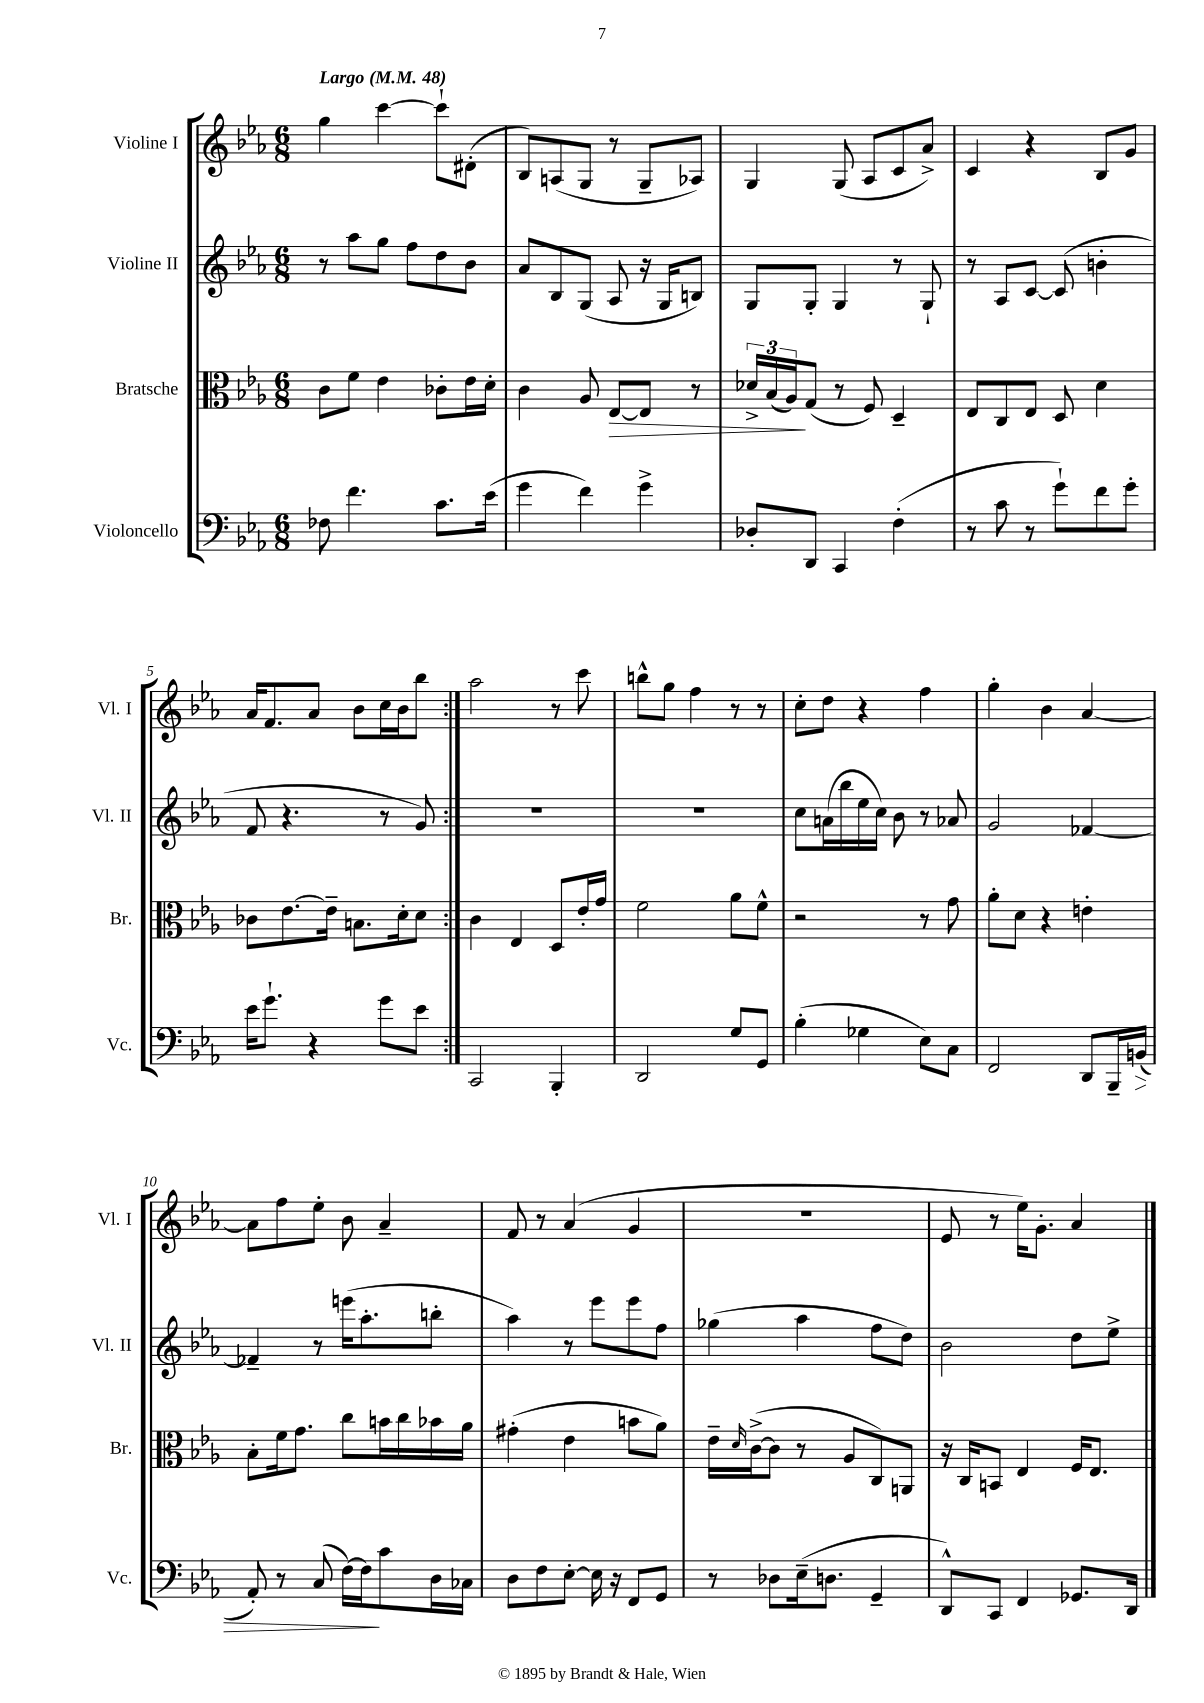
<<
\new StaffGroup <<
\new Staff = "s0" \with { instrumentName = "Violine I" shortInstrumentName = "Vl. I" } {
    \clef treble \key ees \major \numericTimeSignature \time 6/8 \tempo "Largo" 4 = 48
    \repeat volta 2 { g''4 c'''4~ c'''8-! dis'8-.( |
    bes8) a8( g8 r8 g8-- aes8) |
    g4 g8( aes8 c'8 aes'8->) |
    c'4 r4 bes8 g'8 |
    aes'16 f'8. aes'8 bes'8 c''16 bes'16 bes''8 | }
    aes''2 r8 c'''8 |
    b''8-^ g''8 f''4 r8 r8 |
    c''8-. d''8 r4 f''4 |
    g''4-. bes'4 aes'4~ |
    aes'8 f''8 ees''8-. bes'8 aes'4-- |
    f'8 r8 aes'4( g'4 |
    R2. |
    ees'8 r8 ees''16) g'8.-. aes'4 \bar "|." |
}
\new Staff = "s1" \with { instrumentName = "Violine II" shortInstrumentName = "Vl. II" } {
    \clef treble \key ees \major \numericTimeSignature \time 6/8
    \repeat volta 2 { r8 aes''8 g''8 f''8 d''8 bes'8 |
    aes'8 bes8 g8( aes8 r16 g16 b8) |
    g8 g8-. g4 r8 g8-! |
    r8 aes8 c'8~ c'8( b'4-. |
    f'8 r4. r8 g'8) | }
    R2. |
    R2. |
    c''8 a'16( bes''16 ees''16 c''16) bes'8 r8 aes'8 |
    g'2 fes'4~ |
    fes'4-- r8 e'''16( aes''8.-. b''8-. |
    aes''4) r8 ees'''8 ees'''8 f''8 |
    ges''4( aes''4 f''8 d''8) |
    bes'2 d''8 ees''8-> \bar "|." |
}
\new Staff = "s2" \with { instrumentName = "Bratsche" shortInstrumentName = "Br." } {
    \clef alto \key ees \major \numericTimeSignature \time 6/8
    \repeat volta 2 { c'8 f'8 ees'4 ces'8-. ees'16 d'16-. |
    c'4 aes8 ees8~\> ees8 r8 |
    \tuplet 3/2 { des'16-> bes16( aes16\!) } g8( r8 f8) d4-- |
    ees8 c8 ees8 d8 d'4 |
    ces'8 ees'8.~ ees'16-- b8. d'16-. d'8 | }
    c'4 ees4 d8 ees'16-. g'16 |
    f'2 aes'8 f'8-^ |
    r2 r8 g'8 |
    aes'8-. d'8 r4 e'4-. |
    bes8-. f'16 g'8. c''8 b'16 c''16 bes'16 aes'16 |
    gis'4-.( ees'4 b'8 aes'8) |
    ees'16-- \grace { d'16 } c'16~->( c'8 r8 aes8 c8) a,8 |
    r16 c16 b,8 ees4 f16 ees8. \bar "|." |
}
\new Staff = "s3" \with { instrumentName = "Violoncello" shortInstrumentName = "Vc." } {
    \clef bass \key ees \major \numericTimeSignature \time 6/8
    \repeat volta 2 { fes8 f'4. c'8. ees'16( |
    g'4 f'4) g'4-> |
    des8-. d,8 c,4 f4-.( |
    r8 c'8 r8 g'8-!) f'8 g'8-. |
    ees'16 g'8.-! r4 g'8 ees'8 | }
    c,2 bes,,4-. |
    d,2 g8 g,8 |
    bes4-.( ges4 ees8) c8 |
    f,2 d,8 bes,,16-- b,16\>( |
    aes,8-.) r8 c8( f16~) f16\! c'8 d16 ces16 |
    d8 f8 ees8~-. ees16 r16 f,8 g,8 |
    r8 des8 ees16--( d8. g,4-- |
    d,8-^) c,8 f,4 ges,8. d,16 \bar "|." |
}
>>
>>
